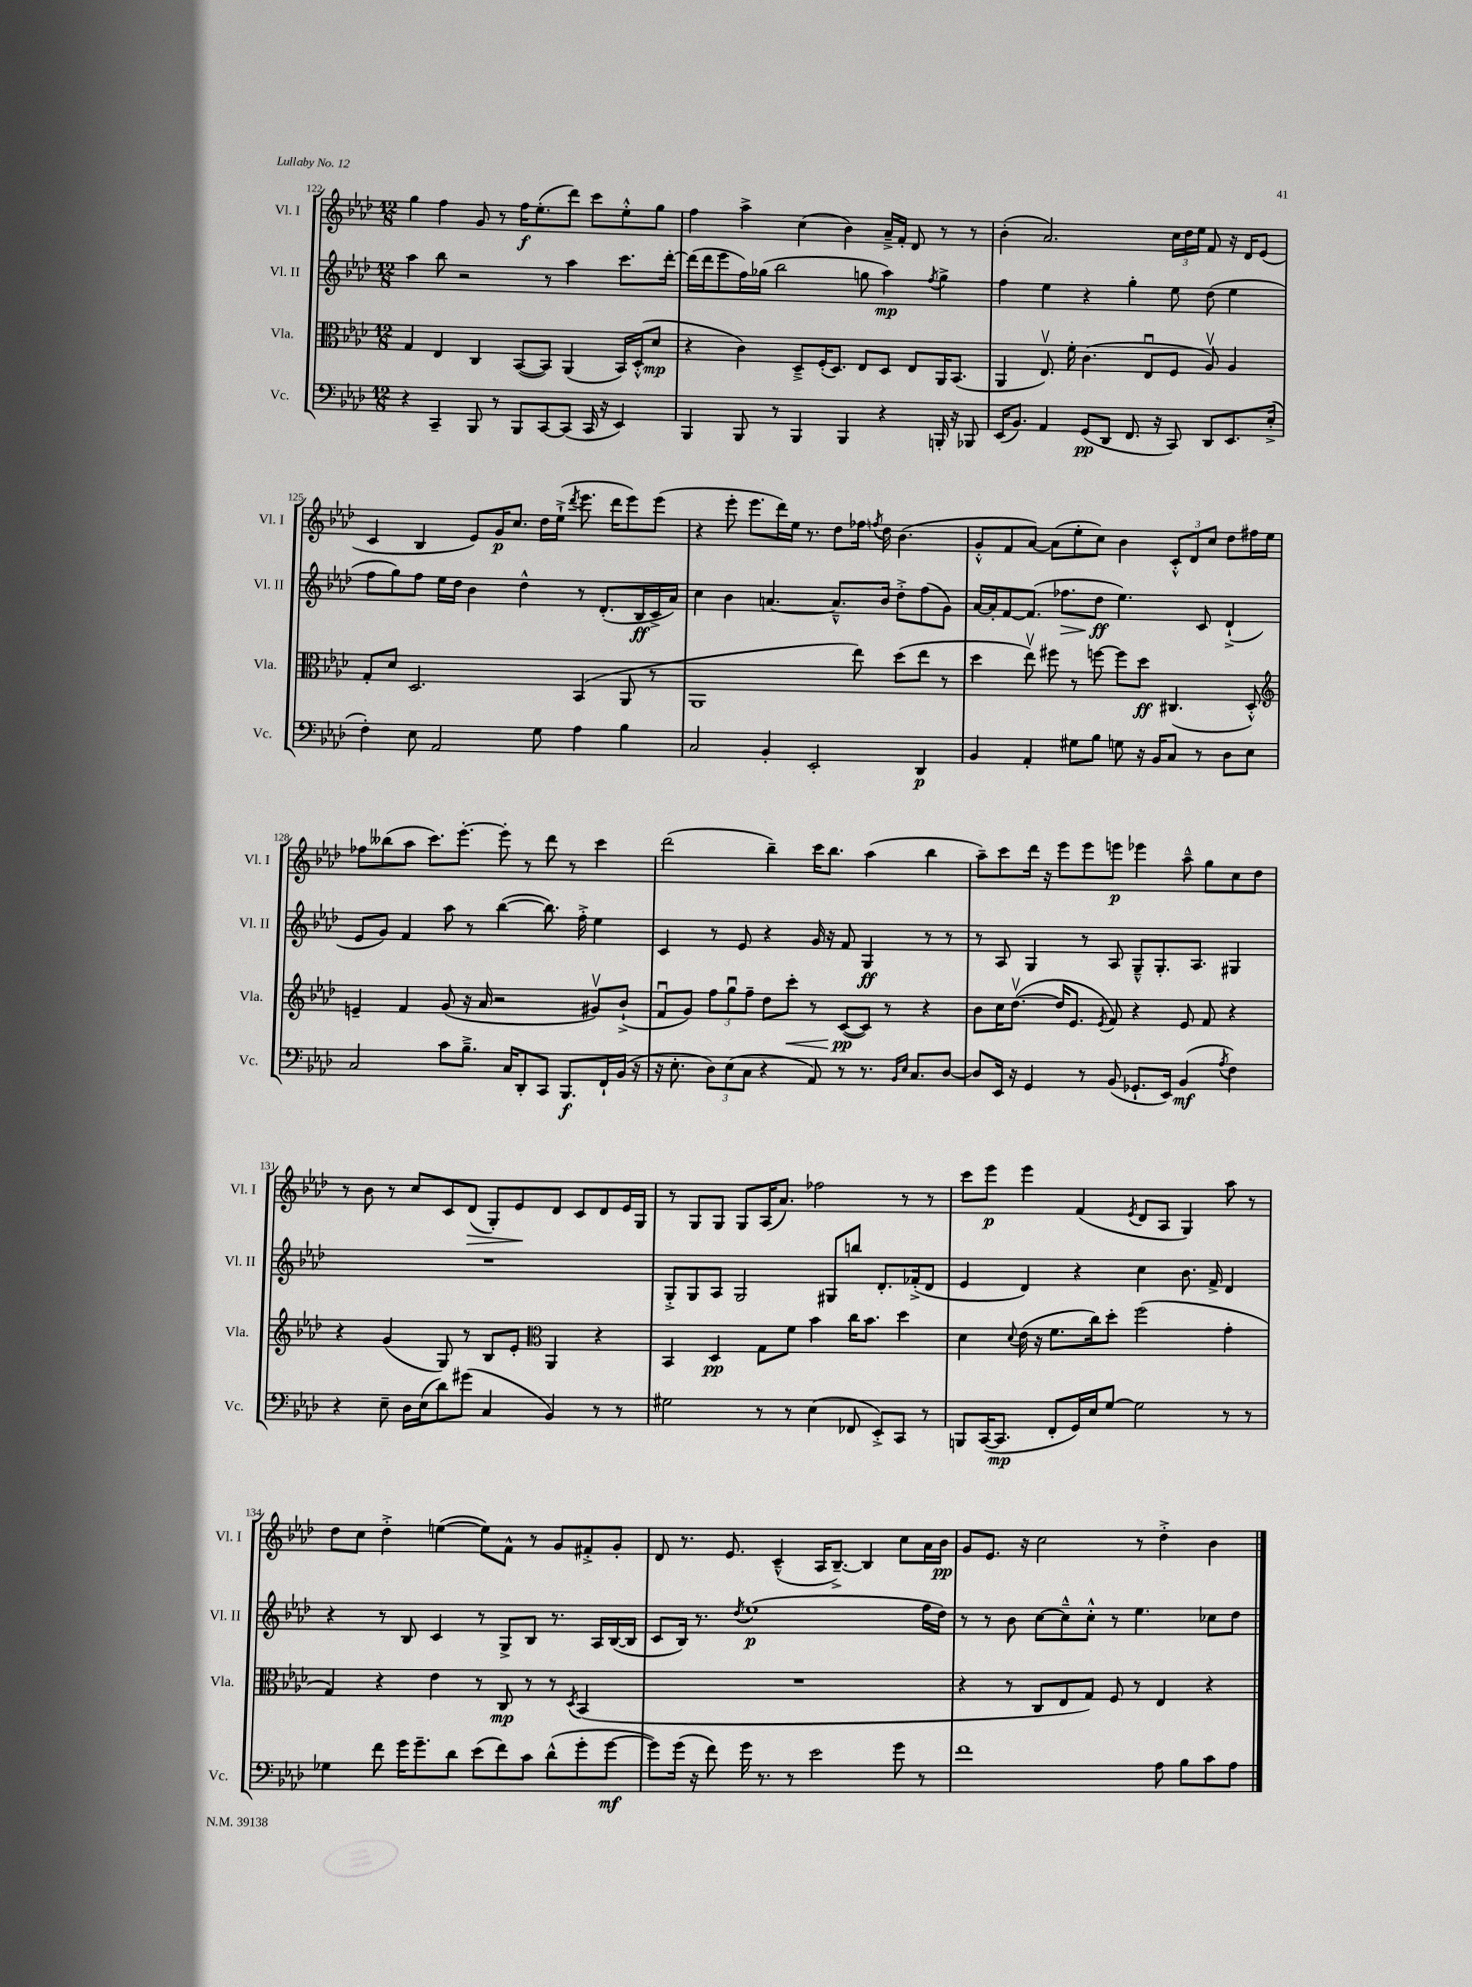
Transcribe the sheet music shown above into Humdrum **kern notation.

**kern	**kern	**kern	**kern
*staff4	*staff3	*staff2	*staff1
*clefF4	*clefC3	*clefG2	*clefG2
*k[b-e-a-d-]	*k[b-e-a-d-]	*k[b-e-a-d-]	*k[b-e-a-d-]
*M12/8	*M12/8	*M12/8	*M12/8
4r	4G/	4aa-\	4gg\
4CC~/	4E-/	8bb-\	4ff\
.	.	2r	.
8BBB-/	4C/	.	8g/
8r	.	.	8r
8BBB-/L	([8BB-/L	.	16ff\LK
.	.	.	(8.ee-'\
[8CC/	8BB-/]J)	8r	.
(8CC/]J	(4AA-/	4aa-\	8ddd-\J)
16CC/	.	.	8ccc\L
16r	.	.	.
4EE-/)	16BB-/LL)	8.ccc\L	8ee-'^^\
.	(16D-'^^/J	.	.
.	8d-/J	.	8gg\J
.	.	[16ddd-'\Jk	.
=	=	=	=
4BBB-/	4r	(16ddd-\]LL	4ff\
.	.	16ddd-\J	.
.	.	8eee-\	.
8BBB-/	4c\)	16ff\L)	4aa-^\
.	.	(16gg-\JJ	.
8r	.	2bb-\	.
4BBB-/	8D-~^/L	.	(4cc\
.	(16F'/K	.	.
.	8.D-/J)	.	.
4BBB-/	.	.	4b-\)
.	8E-/L	8gg\	.
4r	8D-/J	4aa-\)	16a-~^/LL
.	.	.	16f'/JJ
.	8E-/L	.	8d-/
.	.	8qff/	.
16BBB'/	16AA-/K	4gg^\	8r
16r	(8.BB-/J	.	.
8BBB-/	.	.	8r
=	=	=	=
(16EE-/LK	4AA-/	4ff\	(4b-'\
8.BB-/J)	.	.	.
4AA-/	8.E-v/)	4ee-\	2.a-/)
.	16f'\	.	.
(8GG/L	(4.c\	4r	.
8DD-/J	.	.	.
8.FF/	.	4gg'\	.
.	8E-u/L	.	.
16r	.	.	.
8CC/)	8F/J	8ee-\	24cc\LL
.	.	.	24dd-\
.	.	.	24ee-\JJ
8DD-/L	8A-v/)	(8dd-\	8f/
8.EE-/	4A-/	4ee-\	16r
.	.	.	16d-/LK
.	.	.	(8e-/J
(16E-'^/Jk	.	.	.
=	=	=	=
4F'\)	8G'/L	8ff\L	4c/
.	8d-/J	8gg\)	.
8E-\	2.D-/	8ff\J	4B-/
2AA-/	.	16ee-\LL	.
.	.	16dd-\JJ	.
.	.	4b-\	8e-/L)
.	.	.	16g/K
.	.	.	8.cc/J
.	.	4dd-^^\	.
8G\	.	.	16dd-\LL
.	.	.	(16ee-`^\JJ
.	.	.	8qddd-/
4A-\	(4BB-/	8r	8.eee-\
.	.	(8.d-'/L	.
.	.	.	16ddd-\LK
4B-\	8AA-/	.	8eee-\)
.	.	16B-/L	.
.	8r	16c^/	(8eee-\J
.	.	16a-/JJ)	.
=	=	=	=
2C/	1AA-	4cc\	4r
.	.	4b-\	8eee-'\
.	.	.	8.eee-\L
4BB-'/	.	[4.a/	.
.	.	.	16ddd-\L)
.	.	.	16ee-\JJ
.	.	.	8.r
2EE-'/	.	.	.
.	.	8.a~^^/]L	8dd-\L
.	8ee-\)	.	16ff-\Jk
.	.	.	8qff/
.	.	16b-/Jk	16dd-\
.	(8dd-\L	8dd-'^\L	(4.b-\
4DD-/	8ee-\J	(8ff\	.
.	8r	8g\J)	.
=	=	=	=
4BB-/	4dd-\	[16a-/LL	8g'^^/L
.	.	16a-'/]J	.
.	.	[8f/	8f/
4AA-'/	8ee-v\)	(8.f/]J	[8a-/J)
.	8ff#\	.	(8a-\]L
.	.	8.ff-\L	.
8G#\L	8r	.	8ee-'\
8B-\J	[8ff\	8dd-\J	8cc\J)
8G\	8ff\]L	4.ee-\)	4b-\
16r	8dd-\J	.	.
16BB-/LK	.	.	.
8C/J	(4.C#/	.	12c'^^/L
.	.	.	12d-/
8r	.	8c/	.
.	.	.	12cc/J
8D-\L	.	(4d-`^/	8dd-\L
8E-\J	8D-'^^/)	.	16ff#\L
.	.	.	16ee-\JJ
=	=	=	=
*	*clefG2	*	*
2C/	4e~/	8e-/L	8ff-\L
.	.	8g/J)	(8bb--\
.	4f/	4f/	8aa-\J
.	.	.	8.ccc\L)
8c\L	(8g/	8aa-\	.
.	.	.	[8.eee-'\J
8.B-~^\J	16r	8r	.
.	16a-/	.	.
.	2r	([4bb-\	8eee-'\]
16C/LK	.	.	.
8DD-'/	.	.	8r
8CC/J	.	8.bb-\])	8ddd-\
8.BBB-/L	.	.	8r
.	.	16ff'^\	.
.	8g#v/L)	4ee-\	4ccc\
16FF`/L	.	.	.
(16BB-/JJ	(8b-`^/J	.	.
16r	.	.	.
=	=	=	=
16r	8fu/L	4c/	(2ddd-\
8.E-'\	.	.	.
.	8g/J)	.	.
12D-\L)	12ff\L	8r	.
(12E-\	12ggu\	.	.
.	.	8e-/	.
12C\J	12ff~\J	.	.
4r	8dd-\L	4r	4bb-~\)
.	8ccc'\J	.	.
8AA-/)	8r	16g/	16ccc\LK
.	.	16r	8.bb-\J
8r	([8c/L	8f/	.
8.r	8c/]J)	4G/	(4aa-\
.	8r	.	.
16qqBB-/LL	.	.	.
16qqE-/JJ	.	.	.
8.C/L	.	.	.
.	4r	8r	4bb-\
[8D-/J	.	8r	.
=	=	=	=
8D-/]L	8b-\L	8r	8aa-~\L)
16EE-/Jk	16cc\K	8A-/	8ccc\
16r	([8.dd-v\J	.	.
4GG/	.	4G/	16ddd-\Jk
.	.	.	16r
.	16dd-/]LK	.	8eee-\L
.	8.e-/J	.	.
8r	.	8r	8eee-\
.	8qe-/	.	.
(8BB-/	8f/)	8A-/	8eee\J
8.GG-`/L	4r	8G~^^/L	4eee-\
.	.	8.G'/	.
16EE-/Jk)	.	.	.
(4BB-/	8e-/	.	8aa-~^^\
.	.	8.A-/J	.
.	8f/	.	8gg\L
8qA-/	.	.	.
4F\)	4r	4G#/	8cc\
.	.	.	8dd-\J
=	=	=	=
4r	4r	1.r	8r
.	.	.	8b-\
8E-~\	(4g/	.	8r
16D-\LL	.	.	8cc/L
(16E-\J	.	.	.
8d-\)	8G/)	.	8c/
(8g#\J	8r	.	(8d-/J
4C/	8B-/L	.	8G'/L)
.	8e-'/J	.	8e-/
*	*clefC3	*	*
4BB-/)	4AA-/	.	8d-/J
.	.	.	8c/L
8r	4r	.	8d-/
8r	.	.	16e-/L
.	.	.	16G/JJ
=	=	=	=
2G#\	4BB-/	8G'^/L	8r
.	.	8G/	8G/L
.	4D-/	8A-/J	8G/J
.	.	2G/	8G/L
8r	8G\L	.	(16A-/K
.	.	.	8.a-/J)
8r	8f\J	.	.
(4E-\	4b-\	.	2ff-\
.	.	8G#/L	.
8FF-/	16cc\LK	8bb/J	.
.	8.b-\J	.	.
8EE-'^/L)	.	8.d-'/L	.
8CC/J	4dd-\	.	8r
.	.	(16f-'^/k	.
8r	.	8d-/J	8r
=	=	=	=
8BBB/L	4d-\	4e-/	8ccc\L
([16CC/K	.	.	8eee-\J
8.CC/]J	.	.	.
.	8qqd-/	.	.
.	(16e-\	4d-/)	4eee-\
.	16r	.	.
8FF'/L	8.f\L	.	.
16GG/L)	.	4r	(4f/
16E-/J	16cc\k)	.	.
[8G/J	8dd-'\J	.	.
.	.	.	8qe-/
2G\]	(2ff\	4cc\	8d-/L
.	.	.	8A-/J
.	.	8.b-\	4G/)
.	.	16f^/	.
8r	4g'\	4d-/	8aa-\
8r	.	.	8r
=	=	=	=
4G-\	4G/)	4r	8dd-\L
.	.	.	8cc\J
8f\	4r	8r	4dd-'^\
16g\LK	.	8B-/	.
8.g~\	.	.	.
.	4e-\	4c/	([4ee\
8d-\J	.	.	.
(8e-\L	8r	8r	8ee\]L)
8f\)	8C/	8G^/L	8f^^\J
8c\J	8r	8B-/J	8r
(8d-^^\L	8r	8.r	8g/L
.	8qD-/	.	.
8g'\	(4BB-/	.	8f#'^/
.	.	16A-/LL	.
[8g\J	.	([16B-/	8g'/J
.	.	16B-/]JJ	.
=	=	=	=
8g\]L)	1.r	8c/L	8d-/
(16g\Jk	.	16B-/Jk)	8.r
16r	.	8.r	.
8f\)	.	.	.
.	.	.	8.e-/
.	.	8qdd-/	.
16g\	.	(1ee-	.
8.r	.	.	.
.	.	.	(4c~^^/
8r	.	.	.
2e-\	.	.	16A-/LK
.	.	.	[8.B-~^/J)
.	.	.	4B-/]
8g\	.	.	8cc\L
8r	.	16ff\LL	16a-\L
.	.	16dd-\JJ)	16b-\JJ
=	=	=	=
1f	4r	8r	8g/L
.	.	8r	8.e-/J
.	8r	8b-\	.
.	.	.	16r
.	8C/L	[8cc\L	2cc\
.	8E-/	8cc~^^\]	.
.	8G/J)	8cc'^^\J	.
.	8F/	8r	.
.	8r	4.ee-\	8r
8A-\	4E-/	.	4dd-'^\
8B-\L	.	.	.
8c\	4r	8cc-\L	4b-\
8A-\J	.	8dd-\J	.
==	==	==	==
*-	*-	*-	*-
